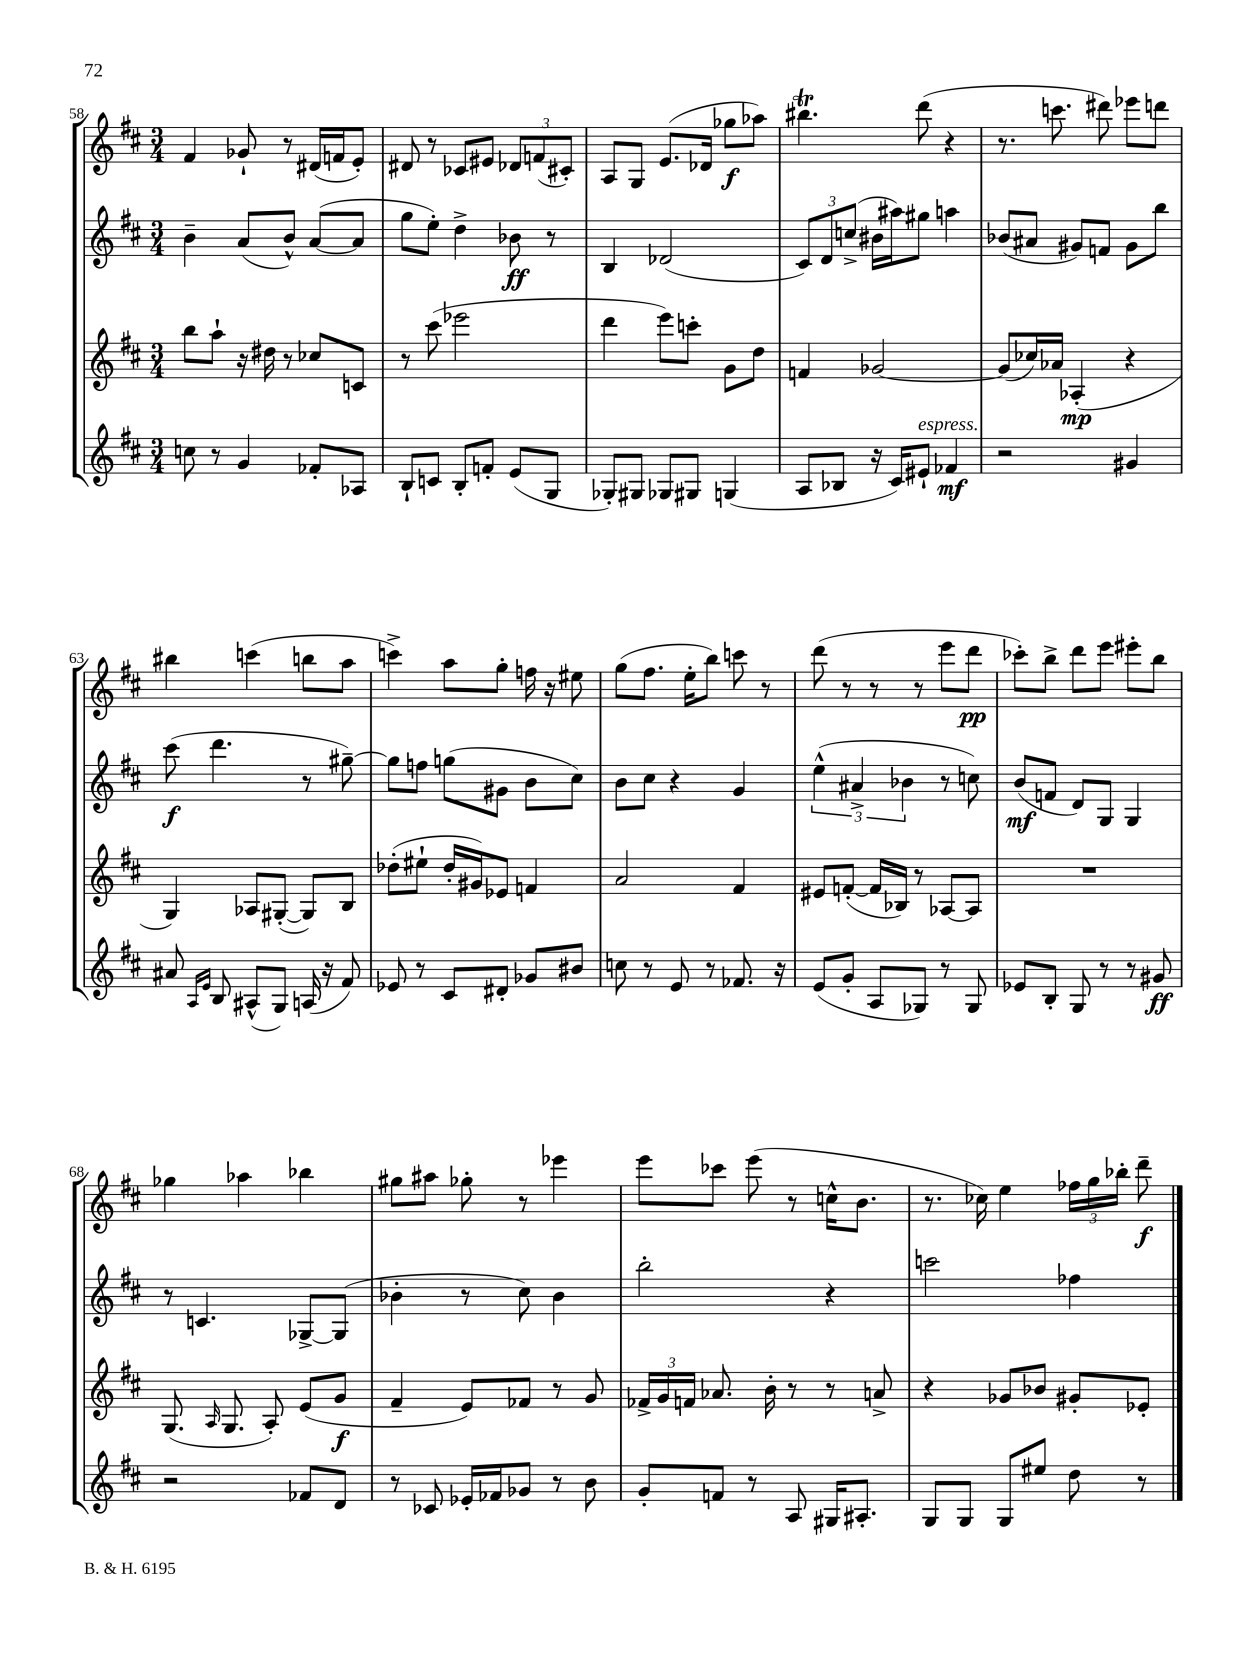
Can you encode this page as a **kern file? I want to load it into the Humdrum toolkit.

**kern	**kern	**kern	**kern
*staff4	*staff3	*staff2	*staff1
*clefG2	*clefG2	*clefG2	*clefG2
*k[f#c#]	*k[f#c#]	*k[f#c#]	*k[f#c#]
*M3/4	*M3/4	*M3/4	*M3/4
8cc\	8bb\L	4b~\	4f#/
8r	8aa`\J	.	.
4g/	16r	(8a/L	8g-`/
.	16dd#\	.	.
.	8r	8b^^/J)	8r
8f-'/L	8cc-/L	([8a/L	(16d#/LL
.	.	.	16f/J
8A-/J	8c/J	8a/]J	8e'/J)
=	=	=	=
8B`/L	8r	8gg\L	8d#/
8c/J	(8ccc#\	8ee'\J)	8r
8B'/L	2eee-\	4dd^\	8c-/L
8f'/J	.	.	8e#/J
(8e/L	.	8b-\	12d-/L
.	.	.	(12f/
8G/J	.	8r	.
.	.	.	12c#'/J)
=	=	=	=
8G-'/L)	4ddd\	4B/	8A/L
8G#/J	.	.	8G/J
8G-/L	8eee\L)	(2d-/	(8.e/L
8G#/J	8ccc'\J	.	.
.	.	.	16d-/Jk
(4G/	8g\L	.	8gg-\L
.	8dd\J	.	8aa-\J)
=	=	=	=
8A/L	4f/	12c#/L)	4.bb#\
.	.	12d/	.
8B-/J	.	.	.
.	.	(12cc^/J	.
16r	[2g-/	16b#\LL	.
16c#/LK)	.	16aa#\J)	.
8e#`/J	.	8gg#\J	(8ddd\
4f-/	.	4aa\	4r
=	=	=	=
2r	(8g-/]L	(8b-/L	8.r
.	16cc-/L)	8a#/J	.
.	16a-/JJ	.	8.ccc\
.	(4A-'/	8g#/L)	.
.	.	8f/J	8ddd#\)
4g#/	4r	8g#\L	8eee-\L
.	.	8bb\J	8ddd\J
=	=	=	=
8a#/	4G/)	(8ccc#\	4bb#\
16qqA/LL	.	.	.
16qqe/JJ	.	.	.
8B/	.	4.ddd\	.
(8A#^^/L	8A-/L	.	(4ccc\
8G/J)	([8G#'/J	.	.
(16A/	8G#/]L)	8r	8bb\L
16r	.	.	.
8f#/)	8B/J	[8gg#~\)	8aa\J
=	=	=	=
8e-/	(8dd-'\L	8gg#\]L	4ccc^\)
8r	8ee#`\J	8ff\J	.
8c#/L	16dd-'/LL	(8gg\L	8aa\L
.	16g#/J)	.	.
8d#'/J	8e-/J	8g#\J	8gg'\J
8g-/L	4f/	8b\L	16ff\
.	.	.	16r
8b#/J	.	8cc#\J)	8ee#\
=	=	=	=
8cc\	2a/	8b\L	(8gg\L
8r	.	8cc#\J	8.ff#\J
8e/	.	4r	.
.	.	.	16ee'\LK
8r	.	.	8bb\J)
8.f-/	4f#/	4g/	8ccc\
.	.	.	8r
16r	.	.	.
=	=	=	=
(8e/L	8e#/L	(6ee^^\	(8ddd\
8g'/J	([8f'/J	.	8r
.	.	6a#^/	.
8A/L	16f/]LL	.	8r
.	16B-/JJ)	.	.
.	.	6b-\	.
8G-/J)	8r	.	8r
8r	[8A-/L	8r	8eee\L
8G-/	8A-/]J	8cc\)	8ddd\J
=	=	=	=
8e-/L	2.r	(8b/L	8ccc-'\L)
8B'/J	.	8f/J	8bb^\J
8G/	.	8d/L)	8ddd\L
8r	.	8G/J	8eee\J
8r	.	4G/	8eee#'\L
8g#/	.	.	8bb\J
=	=	=	=
2r	(8.G/	8r	4gg-\
.	.	4.c/	.
.	16qqA/	.	.
.	8.G/	.	.
.	.	.	4aa-\
.	8A'/)	.	.
8f-/L	(8e/L	[8G-^/L	4bb-\
8d/J	8g/J	(8G-/]J	.
=	=	=	=
8r	4f#~/	4b-'\	8gg#\L
8c-/	.	.	8aa#\J
16e-'/LL	8e/L)	8r	8gg-'\
16f-/J	.	.	.
8g-/J	8f-/J	8cc#\)	8r
8r	8r	4b-\	4eee-\
8b\	8g/	.	.
=	=	=	=
8g'/L	24f-^/LL	2bb'\	8eee\L
.	24g/	.	.
.	24f/JJ	.	.
8f/J	8.a-/	.	8ccc-\J
8r	.	.	(8eee\
.	16b'\	.	.
8A/	8r	.	8r
16G#/LK	8r	4r	16cc^^\LK
8.A#'/J	.	.	8.b\J
.	8a^/	.	.
=	=	=	=
8G/L	4r	2ccc\	8.r
8G/J	.	.	.
.	.	.	16cc-\)
8G/L	8g-/L	.	4ee\
8ee#/J	8b-/J	.	.
8dd\	8g#'/L	4ff-\	24ff-\LL
.	.	.	24gg\
.	.	.	24bb-'\JJ
8r	8e-'/J	.	8ddd~\
==	==	==	==
*-	*-	*-	*-
